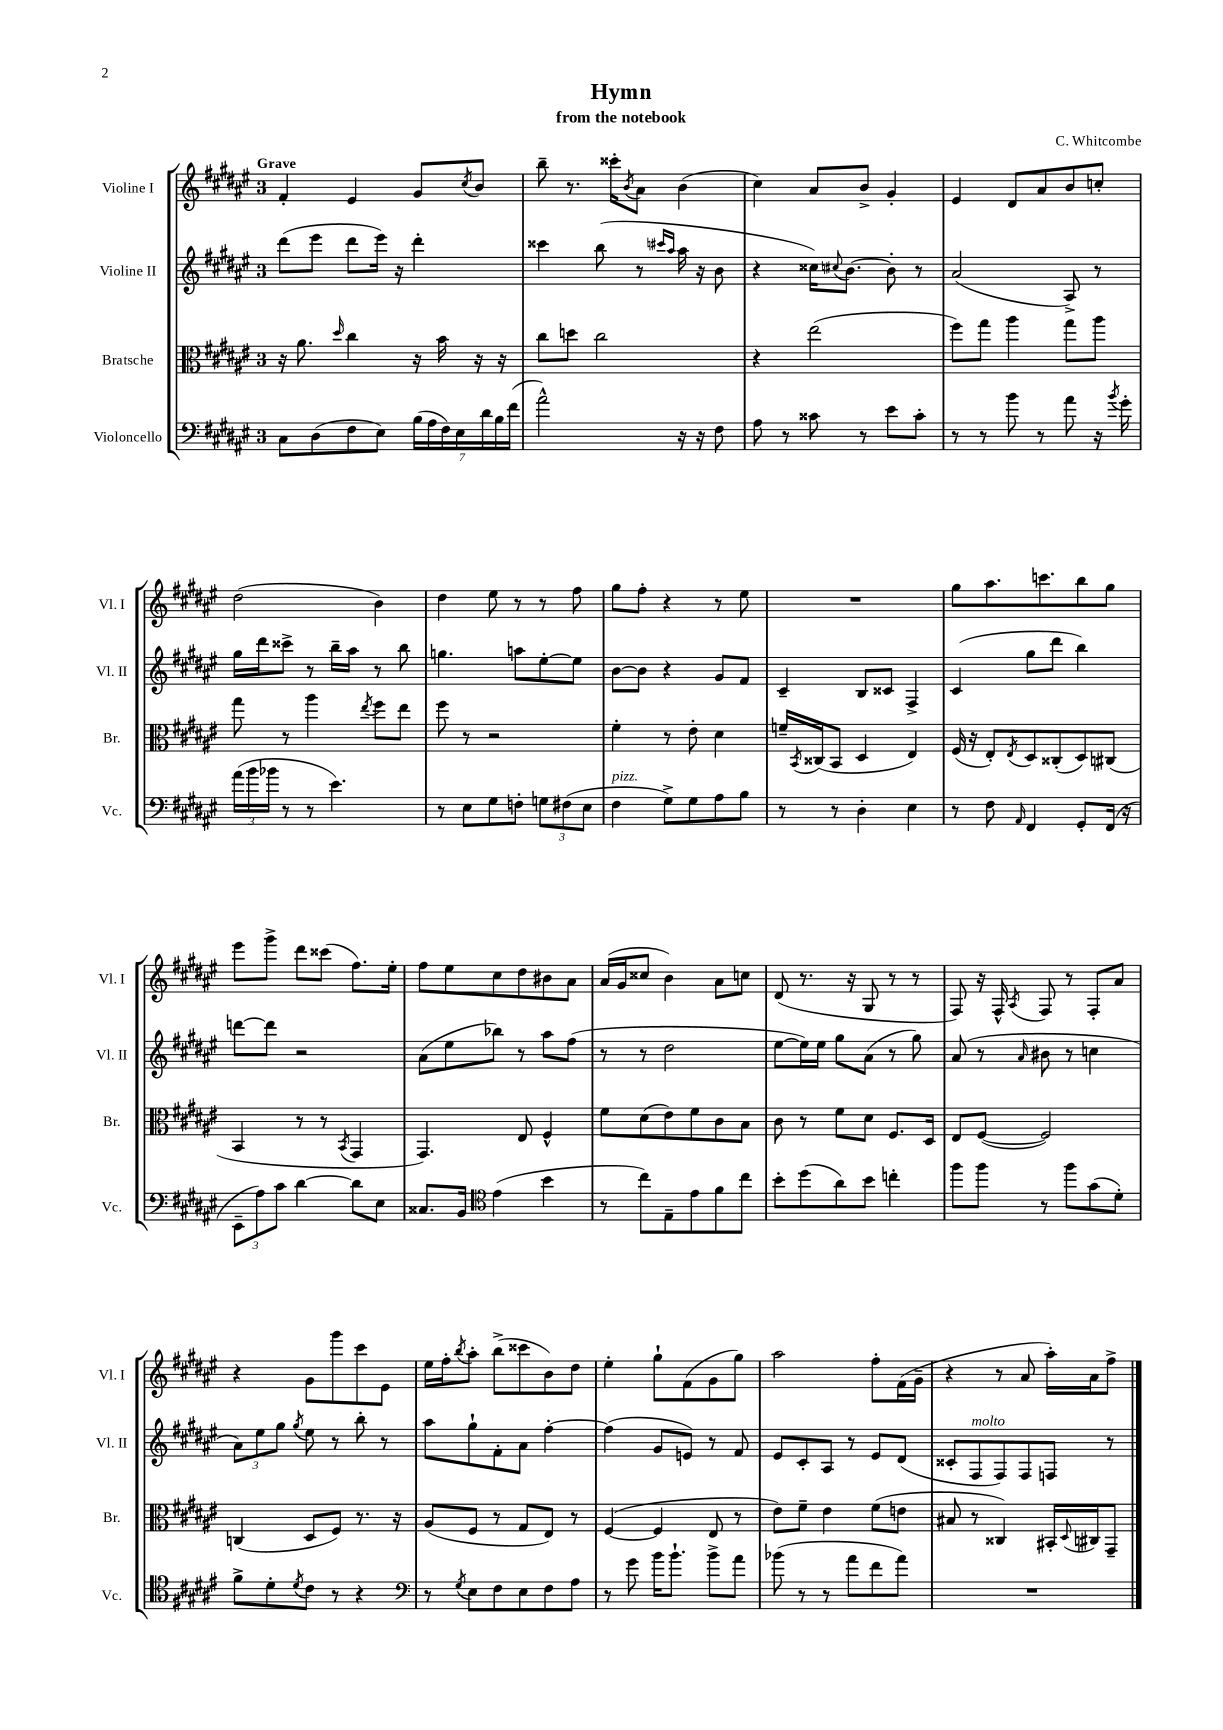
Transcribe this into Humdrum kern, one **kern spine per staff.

**kern	**kern	**kern	**kern
*part4	*part3	*part2	*part1
*staff4	*staff3	*staff2	*staff1
*I"Violoncello	*I"Bratsche	*I"Violine II	*I"Violine I
*I'Vc.	*I'Br.	*I'Vl. II	*I'Vl. I
*clefF4	*clefC3	*clefG2	*clefG2
*k[f#c#g#d#a#e#]	*k[f#c#g#d#a#e#]	*k[f#c#g#d#a#e#]	*k[f#c#g#d#a#e#]
*M3/4	*M3/4	*M3/4	*M3/4
=1	=1	=1	=1
!	!	!	!LO:TX:a:B:t=Grave
8C#\L	16r	(8ddd#\L	4f#'/
.	8.a#\	.	.
(8D#\	.	8eee#\J	.
.	16qqdd#/	.	.
8F#\	4cc#\	8ddd#\L	4e#/
8E#\J)	.	16eee#\Jk)	.
.	.	16r	.
(28B\LL	16r	4ddd#'\	8g#/L
28A#\	.	.	.
.	16b\	.	.
28F#\)	.	.	.
28E#\	.	.	.
.	.	.	8qcc#/
.	16r	.	8b/J
28d#\	.	.	.
28B\	.	.	.
.	16r	.	.
(28f#\JJ	.	.	.
=2	=2	=2	=2
2a#^^\)	8cc#\L	4ccc##X\	8bb~\
.	8ddn\J	.	8.r
.	2cc#\	(8bb\	.
.	.	.	16ccc##X'\KL
.	.	.	8qb/
.	.	8r	8a#\J
.	.	16qqccc#X/LL	.
.	.	16qqaa#/JJ	.
16r	.	16aa#\	(4b\
16r	.	16r	.
8F#\	.	8b\	.
=3	=3	=3	=3
8A#\	4r	4r	4cc#\)
8r	.	.	.
8c##X\	(2ee#\	16cc##X\KL)	8a#/L
.	.	8qqcc#X/	.
.	.	[8.b\J	.
8r	.	.	8b^/J
8e#\L	.	8b'\]	4g#'/
8c##'\J	.	8r	.
=4	=4	=4	=4
8r	8ff#\L)	(2a#/	4e#/
8r	8gg#\J	.	.
8b\	4aa#\	.	8d#/L
8r	.	.	8a#/
8a#\	8gg#\L	8A#^/)	8b/
16r	8aa#\J	8r	8ccn'/J
8qb/	.	.	.
16g#'\	.	.	.
!!LO:LB:g=z
=5	=5	=5	=5
(24a#\LL	8gg#\	16gg#\LL	(2dd#\
24b\	.	.	.
.	.	16ddd#\J	.
24b-X\JJ	.	.	.
8r	8r	8ccc##X^\J	.
8r	4aa#\	8r	.
4.e#\)	.	16bb~\LL	.
.	.	16aa#\JJ	.
.	8qee#/	.	.
.	8ff#\L	8r	4b\)
.	8ee#\J	8bb\	.
=6	=6	=6	=6
8r	8ff#\	4.ggn\	4dd#\
8E#\L	8r	.	.
8G#\	2r	.	8ee#\
8Fn'\J	.	8aan\L	8r
12Gn\L	.	[8ee#'\	8r
(12F#X\	.	.	.
.	.	8ee#\J]	8ff#\
12E#\J	.	.	.
=7	=7	=7	=7
!LO:TX:a:i:t=pizz.	!	!	!
4F#\	4f#'\	[8b\L	8gg#\L
.	.	8b\J]	8ff#'\J
8G#^\L)	8r	4r	4r
8G#\	8e#'\	.	.
8A#\	4d#\	8g#/L	8r
8B\J	.	8f#/J	8ee#\
=8	=8	=8	=8
8r	16fn~/LL	4c#~/	2.r
.	8qBB/	.	.
.	(16C##X/J	.	.
8r	8BB/J	.	.
4D#'\	4D#/	8B/L	.
.	.	8c##X/J	.
4E#\	4E#/)	4F#^/	.
=9	=9	=9	=9
8r	(16F#/	(4c#/	8gg#\L
.	16r	.	.
8F#\	8E#'/L)	.	8.aa#\
16qqAA#/	8qE#/	.	.
4FF#/	8D#/	8gg#\L	.
.	.	.	8.cccn\
.	(8C##X'/	8ddd#\J	.
8GG#'/L	8D#/)	4bb\)	8bb\
(16FF#/Jk	(8C#X/J	.	8gg#\J
16r	.	.	.
!!LO:LB:g=z
=10	=10	=10	=10
12EE#~\L	4BB/	[8dddn\L	8eee#\L
12A#\)	.	.	.
.	.	8ddd\J]	8ggg#^\J
12c#\J	.	.	.
[4d#\	8r	2r	8ddd#\L
.	8r	.	(8ccc##X\J
.	8qBB/	.	.
8d#\L]	4GG#/	.	8.ff#\L)
8E#\J	.	.	.
.	.	.	16ee#'\Jk
=11	=11	=11	=11
8.C##X/L	4.GG#/)	(8a#\L	8ff#\L
.	.	8ee#\	8ee#\
16BB/Jk	.	.	.
*clefC4	*	*	*
(4e#\	.	8bb-X\J)	8cc#\
.	8E#/	8r	8dd#\
4b\	4F#^^/	8aa#\L	8b#X\
.	.	(8ff#\J	8a#\J
=12	=12	=12	=12
8r	8f#\L	8r	(16a#/LL
.	.	.	16g#/J
8cc#\L)	(8d#\	8r	8cc##X/J
8E#~\	8e#\)	2dd#\	4b\)
8e#\	8f#\	.	.
8f#\	8c#\	.	8a#\L
8cc#\J	8B\J	.	8ccn\J
=13	=13	=13	=13
8b'\L	8c#\	[8ee#\L	(8d#/
(8dd#\	8r	16ee#\L])	8.r
.	.	16ee#\JJ	.
8a#\)	8f#\L	8gg#\L	.
.	.	.	16r
8b\J	8d#\J	(8a#\J	8G#/
4ccn'\	8.F#/L	8r	8r
.	.	8gg#\)	8r
.	16D#/Jk	.	.
=14	=14	=14	=14
8ff#\L	8E#/L	(8a#/	8F#/)
8ff#\J	([8F#/J	8r	16r
.	.	.	16F#^^/
.	.	16qqa#/	8qA#/
8r	2F#/])	8b#X\	8F#/
8ff#\L	.	8r	8r
(8g#\	.	4ccn\	8F#'/L
8d#'\J)	.	.	8a#/J
!!LO:LB:g=z
=15	=15	=15	=15
8f#^\L	(4Cn/	12a#\L)	4r
.	.	12ee#\	.
8d#'\	.	.	.
.	.	12gg#\J	.
8qd#/	.	8qgg#/	.
8c#\J	8D#/L	8ee#\	8g#\L
8r	8F#/J)	8r	8ggg#\
4r	8.r	8bb'\	8ccc#\
.	.	8r	8e#\J
.	16r	.	.
=16	=16	=16	=16
*clefF4	*	*	*
8r	(8A#/L	8aa#\L	16ee#\LL
.	.	.	16ff#'\J
8qG#/	.	.	8qbb/
8E#\L	8F#/J	8gg#`\	8aa#'\J
8F#\	8r	8f#'\	(8bb^\L
8E#\	8G#/L	8a#\J	8ccc##X\
8F#\	8E#/J)	[4ff#'\	8b\)
8A#\J	8r	.	8dd#\J
=17	=17	=17	=17
8r	([4F#/	(4ff#\]	4ee#'\
8g#\	.	.	.
16b\KL	4F#/]	8g#/L	8gg#`\L
8.b`\J	.	.	.
.	.	8en/J)	(8f#\
8b^\L	8E#/	8r	8g#\
8a#\J	8r	8f#/	8gg#\J)
=18	=18	=18	=18
(8b-X\	8e#\L)	8e#/L	2aa#\
8r	8f#~\J	8c#'/	.
8r	4e#\	8A#/J	.
8a#\L	.	8r	.
8f#\	(8f#\L	8e#/L	8ff#'\L
8a#\J)	8en\J	(8d#/J	(16f#\L
.	.	.	16g#~\JJ
=19	=19	=19	=19
2.r	8B#X/	8c##X'/L	4r
!	!	!LO:TX:a:i:t=molto	!
.	8r	8F#/	.
.	4C##X/)	8F#/)	8r
.	.	8F#/	8a#/
.	16BB#X'/LL	8Fn/J	16aa#'\LL)
.	8qqD#/	.	.
.	16C#X/J	.	16a#\J
.	8GG#~/J	8r	8ff#^\J
==	==	==	==
*-	*-	*-	*-
